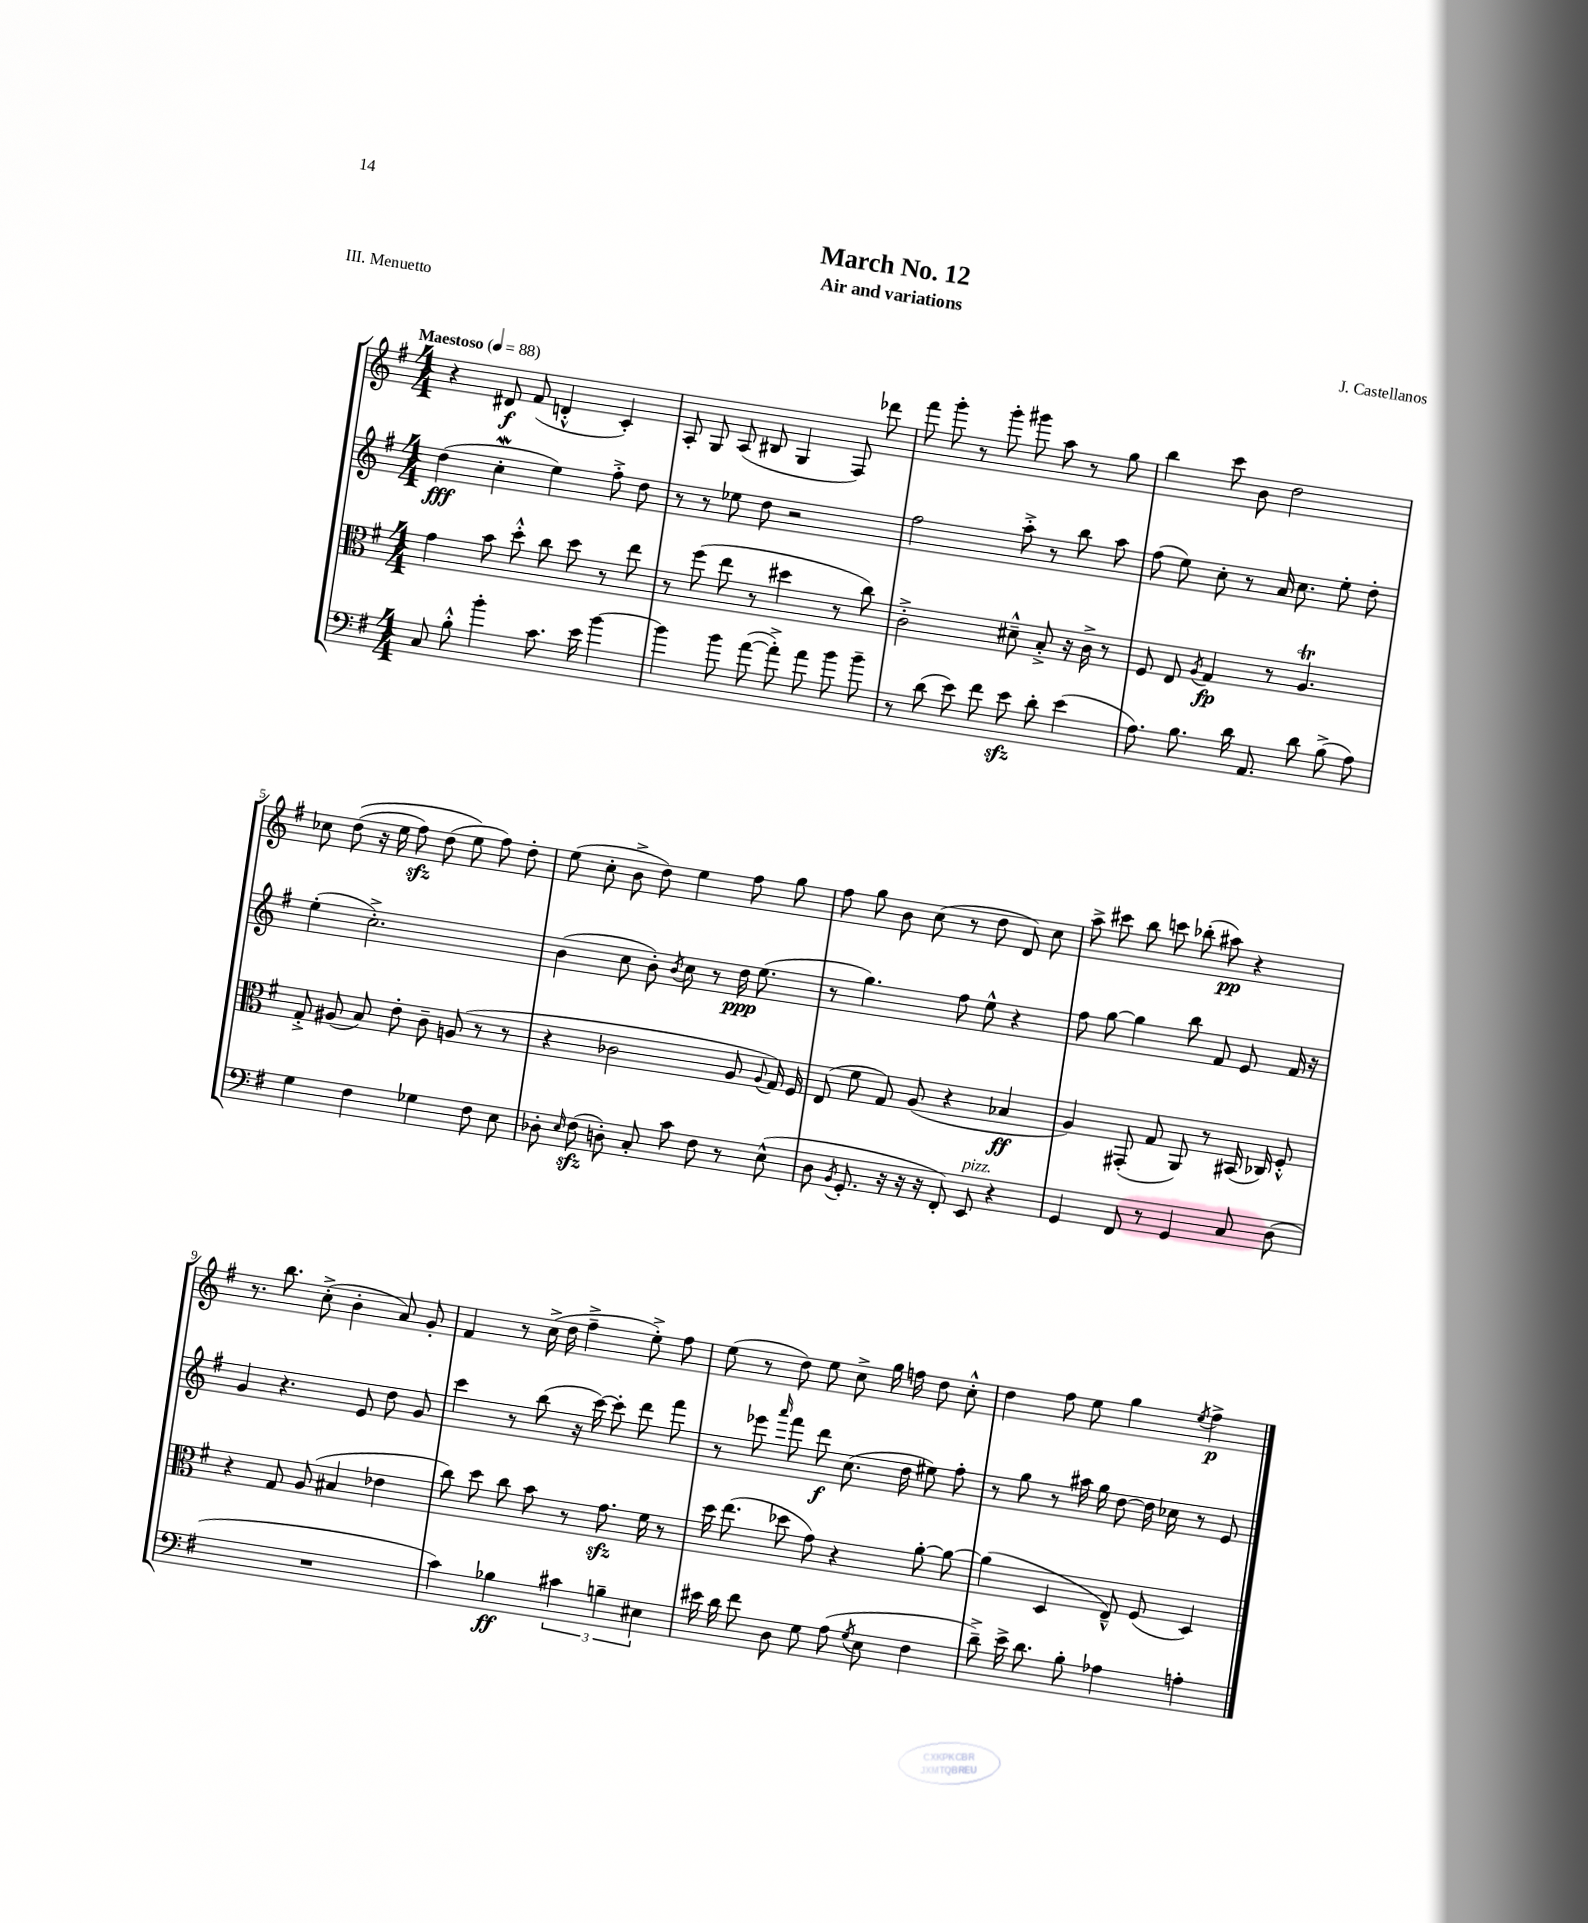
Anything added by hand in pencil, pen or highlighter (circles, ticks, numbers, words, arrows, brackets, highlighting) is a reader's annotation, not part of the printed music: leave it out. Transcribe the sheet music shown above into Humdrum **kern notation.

**kern	**kern	**kern	**kern
*staff4	*staff3	*staff2	*staff1
*clefF4	*clefC3	*clefG2	*clefG2
*k[f#]	*k[f#]	*k[f#]	*k[f#]
*M4/4	*M4/4	*M4/4	*M4/4
*MM88	*MM88	*MM88	*MM88
8C	4g	(4dd	4r
8B'^^	.	.	.
4b'	8b	4cc'	8d#
.	8dd'^^	.	(8f#
8.c	8cc	4ee)	4d'^^
.	8dd	.	.
16e	.	.	.
[4b	8r	8ff#'^	4c')
.	8ee	8dd	.
=	=	=	=
4b]	8r	8r	8A'
.	(8ff#	8r	8G
8b	8ee	8ee-	(8A
([8a	8r	8dd	8B#
8a'^])	4dd#	2r	4G
8a	.	.	.
8b	8r	.	8F#)
8b~	8cc)	.	8ddd-
=	=	=	=
8r	2c'^	2ff#	8fff#
(8d	.	.	8ggg'
8e)	.	.	8r
8f#	.	.	8ggg'
8e	8d#~^^	8aa'^	8ggg#
8d'	8B'^	8r	8aa
(4e	16r	8bb	8r
.	16c^	.	.
.	8r	8aa	8gg
=	=	=	=
8.A)	8F#	(8ff#	4bb
.	8E	8ee)	.
8.B	.	.	.
.	8qA	.	.
.	4G	8cc'	8ccc
16d	.	8r	8b
8.AA	.	.	.
.	8r	16a	2dd
.	.	8.cc	.
8d	4.A	.	.
(8B^	.	8ee'	.
8A)	.	8dd'	.
=	=	=	=
4G	8G'^	(4ee'	8cc-
.	(8A#	.	&((8dd
4F#	8B)	2.cc'^)	16r
.	.	.	16ee
.	8e'	.	8ff#)
4G-	8c~	.	(8dd
.	(8A	.	8ee&)
8F#	8r	.	8ff#)
8E	8r	.	8dd'
=	=	=	=
8D-'	4r	(4b	(8ee
16qqE	.	.	.
(8F#	.	.	8cc'
8D')	2c-	8cc	8b^
8C'	.	8b')	8dd)
.	.	8qb	.
8c	.	8cc	4ee
8F#	.	8r	.
8r	8A	16dd	8ff#
.	.	(8.ee	.
.	8qqA	.	.
(8E^^	16G)	.	8gg
.	16F#	.	.
=	=	=	=
8D	(8E	8r	8ff#
8qBB	.	.	.
8.GG'	8f#	4.gg)	8gg
.	8G)	.	8b
16r	.	.	.
16r	(8A	.	(8cc
16r	.	.	.
8FF#')	4r	8ff#	8r
8EE	.	8ee^^	8dd
4r	4B-	4r	8d)
.	.	.	8cc
=	=	=	=
4GG	4A)	8ff#	8aa^
.	.	[8gg	8ccc#
8FF#	(8GG#'	4gg]	8bb
8r	8G	.	8ccc
4GG	8AA)	8bb	(8bb-'
.	8r	8f#	8aa#)
8C	(16BB#	8e	4r
.	16C-)	.	.
(8D	8F#'^^	16f#	.
.	.	16r	.
=	=	=	=
1r	4r	4g	8.r
.	.	.	8.bb
.	8G	4.r	.
.	(8A	.	(8cc'^
.	4B#	.	4b'
.	.	8e	.
.	4e-	8dd	8a)
.	.	8g	8g'
=	=	=	=
4c)	8cc)	4ccc	4f#
.	8dd	.	.
4B-	8cc	8r	8r
.	8b	(8bb	(16cc^
.	.	.	16dd
6c#	8r	16r	4ff#~^
.	.	[16ccc)	.
.	8.g	8ccc']	.
6B~	.	.	.
.	.	8ddd	8ee'^)
.	16f#	.	.
6E#	.	.	.
.	8r	8fff#	8ff#
=	=	=	=
16e#	16dd	8r	(8ee
16d	(8.ee	.	.
8f#	.	8eee-	8r
.	.	16qqaaa	.
8D	8dd-	8fff#	8dd)
8G	8g)	8ddd	8ee
(8A	4r	(8.cc	8cc^
8qG	.	.	.
8E	.	.	16gg
.	.	16dd	16ff
4F#	[8a'	8ee#)	8dd
.	8a_	8ff#'	8cc'^^
=	=	=	=
8d~^)	(4a]	8r	4dd
16e^	.	8gg	.
8.d	.	.	.
.	4D	8r	8ff#
8B'	.	16aa#	8ee
.	.	16gg	.
4A-	8E~^^)	[8dd	4gg
.	(8F#	16dd]	.
.	.	16cc-	.
.	.	.	8qee
4A'	4D)	8r	4ff#^
.	.	8e	.
==	==	==	==
*-	*-	*-	*-
